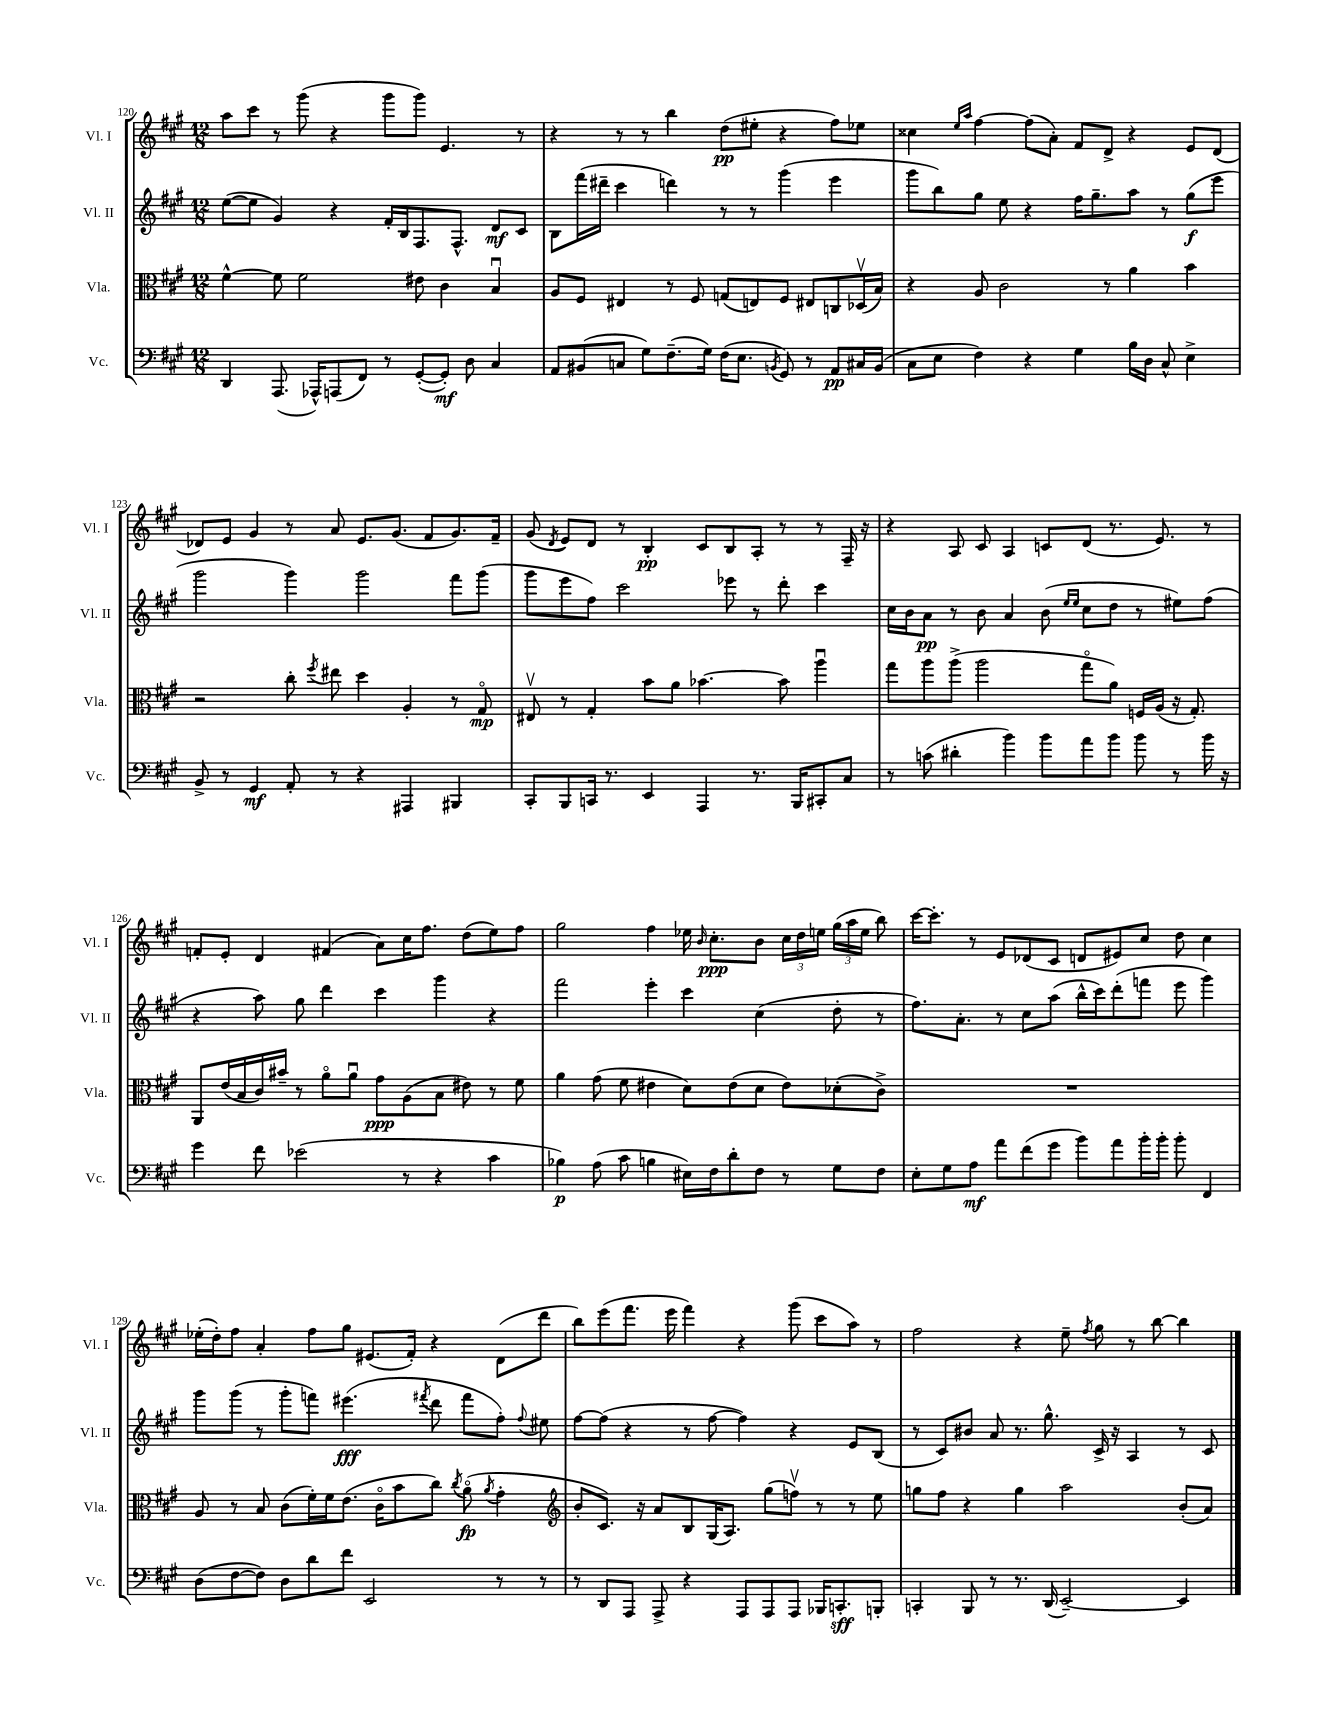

**kern	**kern	**kern	**kern
*staff4	*staff3	*staff2	*staff1
*clefF4	*clefC3	*clefG2	*clefG2
*k[f#c#g#]	*k[f#c#g#]	*k[f#c#g#]	*k[f#c#g#]
*M12/8	*M12/8	*M12/8	*M12/8
4DD	[4f#^^	([8ee	8aa
.	.	8ee]	8ccc#
(8.AAA	8f#]	4g#)	8r
.	2f#	.	(8ggg#
16AAA-^^)	.	.	.
(8AAA	.	4r	4r
8FF#)	.	.	.
8r	.	16f#'	8ggg#
.	.	16B	.
([8GG#'	8e#	8.F#	8ggg#)
8GG#'])	4c#	.	4.e
.	.	8.F#^^	.
8D	.	.	.
4C#	4Bu	8d	.
.	.	8c#	8r
=	=	=	=
8AA	8A	8B	4r
(8BB#	8F#	(16fff#	.
.	.	16ddd#~	.
8C	4E#	4ccc#	8r
8G#)	.	.	8r
(8.F#~	8r	4ddd)	4bb
.	8F#	.	.
16G#)	.	.	.
(16F#	(8G	8r	(8dd
8.E	.	.	.
.	8E)	8r	8ee#'
8qBB	.	.	.
8GG#)	8F#	(4ggg#	4r
8r	8E#	.	.
8AA	8C	4eee	8ff#)
16C#	(16D-v	.	8ee-
(16BB	16B)	.	.
=	=	=	=
8C#	4r	8ggg#	4cc##
8E	.	8bb)	.
.	.	.	16qqee
.	.	.	16qqaa
4F#)	8A	8gg#	[4ff#
.	2c#	8ee	.
4r	.	4r	(8ff#]
.	.	.	8a')
4G#	.	16ff#	8f#
.	.	8.gg#~	.
.	8r	.	8d^
16B	4a	8aa	4r
16D	.	.	.
8C#^^	.	8r	.
4E^	4b	(8gg#	8e
.	.	8eee	(8d
=	=	=	=
8BB^	2r	2ggg#	8d-)
8r	.	.	8e
4GG#	.	.	4g#
8AA'	8cc#'	4ggg#)	8r
.	8qff#	.	.
8r	8ee#	.	8a
4r	4dd	2ggg#	8.e
.	.	.	(8.g#
4AAA#	4A'	.	.
.	.	.	8f#
4BBB#	8r	8fff#	8.g#)
.	8G#o	(8ggg#	.
.	.	.	16f#~
=	=	=	=
8CC#'	8E#v	8ggg#	(8g#
.	.	.	8qd
8BBB	8r	8eee	8e)
16CC	4G#'	8ff#)	8d
8.r	.	.	.
.	.	2ccc#	8r
4EE	8b	.	4B'
.	8a	.	.
4AAA	[4.b-	.	8c#
.	.	8eee-	8B
8.r	.	8r	8A'
.	8b-]	8ddd'	8r
16BBB	.	.	.
8CC#'	4aau	4ccc#	8r
8C#	.	.	16F#~
.	.	.	16r
=	=	=	=
8r	8gg#	16cc#	4r
.	.	16b	.
(8c	8aa	8a	.
4d#'	(8aa^	8r	8A
.	2aa	8b	8c#
4b)	.	4a	4A
8b	.	(8b	8c
.	.	16qqee	.
.	.	16qqee	.
8a	8gg#o	8cc#	(8d
8b	8a)	8dd	8.r
8b	16F	8r	.
.	(16A	.	8.e)
8r	16r	8ee#)	.
.	8.G#')	.	.
16b	.	(8ff#	8r
16r	.	.	.
=	=	=	=
4g#	8AA	4r	8f'
.	(16e	.	8e'
.	16B	.	.
8f#	16c#)	8aa)	4d
.	16b#~	.	.
(2e-	8r	8gg#	.
.	8ao	4ddd	(4f#
.	8au	.	.
.	8g#	4ccc#	8a)
8r	(8A	.	16cc#
.	.	.	8.ff#
4r	8B	4ggg#	.
.	8e#)	.	(8dd
4c#	8r	4r	8ee)
.	8f#	.	8ff#
=	=	=	=
4B-)	4a	2fff#	2gg#
(8A	(8g#	.	.
8c#	8f#	.	.
4B	4e#	4eee'	4ff#
16E#)	8d)	4ccc#	16ee-
.	.	.	16qqb
16F#	.	.	8.cc#'
8d'	(8e#	.	.
8F#	8d	(4cc#	8b
8r	8e#)	.	24cc#
.	.	.	24dd
.	.	.	24ee
8G#	(8d-'	8dd'	(24gg#
.	.	.	24aa
.	.	.	24ee
8F#	8c#^)	8r	8bb)
=	=	=	=
8E'	1.r	8.ff#)	[16ccc#
.	.	.	8.ccc#']
8G#	.	.	.
.	.	8.a'	.
8A	.	.	8r
8a	.	8r	8e
(8f#	.	8cc#	(8d-
8g#	.	(8aa	8c#
8b)	.	16bb^^	8d
.	.	16ccc#)	.
8a	.	(8ddd'	8e#)
16b'	.	8fff	8cc#
16b'	.	.	.
8b'	.	8eee	8dd
4FF#	.	4ggg#)	4cc#
=	=	=	=
(8D	8A	8ggg#	(16ee-'
.	.	.	16dd')
[8F#	8r	(8ggg#	8ff#
8F#])	8B	8r	4a'
8D	(8c#	8ggg#'	.
8d	16f#')	8fff)	8ff#
.	16f#	.	.
8f#	(8.e	(4.eee#	8gg#
2EE	.	.	(8.e#
.	16c#o	.	.
.	8b	.	.
.	.	.	16f#')
.	.	8qfff#	.
.	8cc#)	8ddd	4r
.	8qcc#	.	.
.	(8ao	8fff#	.
.	8qa	.	.
8r	4g#'	8ff#')	(8d
.	.	8qqff#	.
8r	.	8ee#	8ddd
=	=	=	=
*	*clefG2	*	*
8r	8b'	[8ff#	8bb)
8DD	8.c#)	(8ff#]	(8eee
8AAA	.	4r	8.fff#
.	16r	.	.
8AAA^	8a	.	.
.	.	.	16eee
4r	8B	8r	4fff#)
.	(16G#	[8ff#	.
.	8.A)	.	.
8AAA	.	4ff#])	4r
8AAA	(8gg#	.	.
8AAA	8ffv)	4r	(8ggg#
16BBB-	8r	.	8ccc#
8.CC'	.	.	.
.	8r	8e	8aa)
8BBB'	8ee	(8B	8r
=	=	=	=
4CC'	8gg	8r	2ff#
.	8ff#	8c#)	.
8BBB	4r	8b#	.
8r	.	8a	.
8.r	4gg	8.r	4r
(16DD	.	8.gg#^^	.
[2EE~)	2aa	.	8ee~
.	.	.	8qff#
.	.	16c#^	8gg#
.	.	16r	.
.	.	4A	8r
.	.	.	[8bb
4EE]	(8b'	8r	4bb]
.	8a)	8c#	.
==	==	==	==
*-	*-	*-	*-
